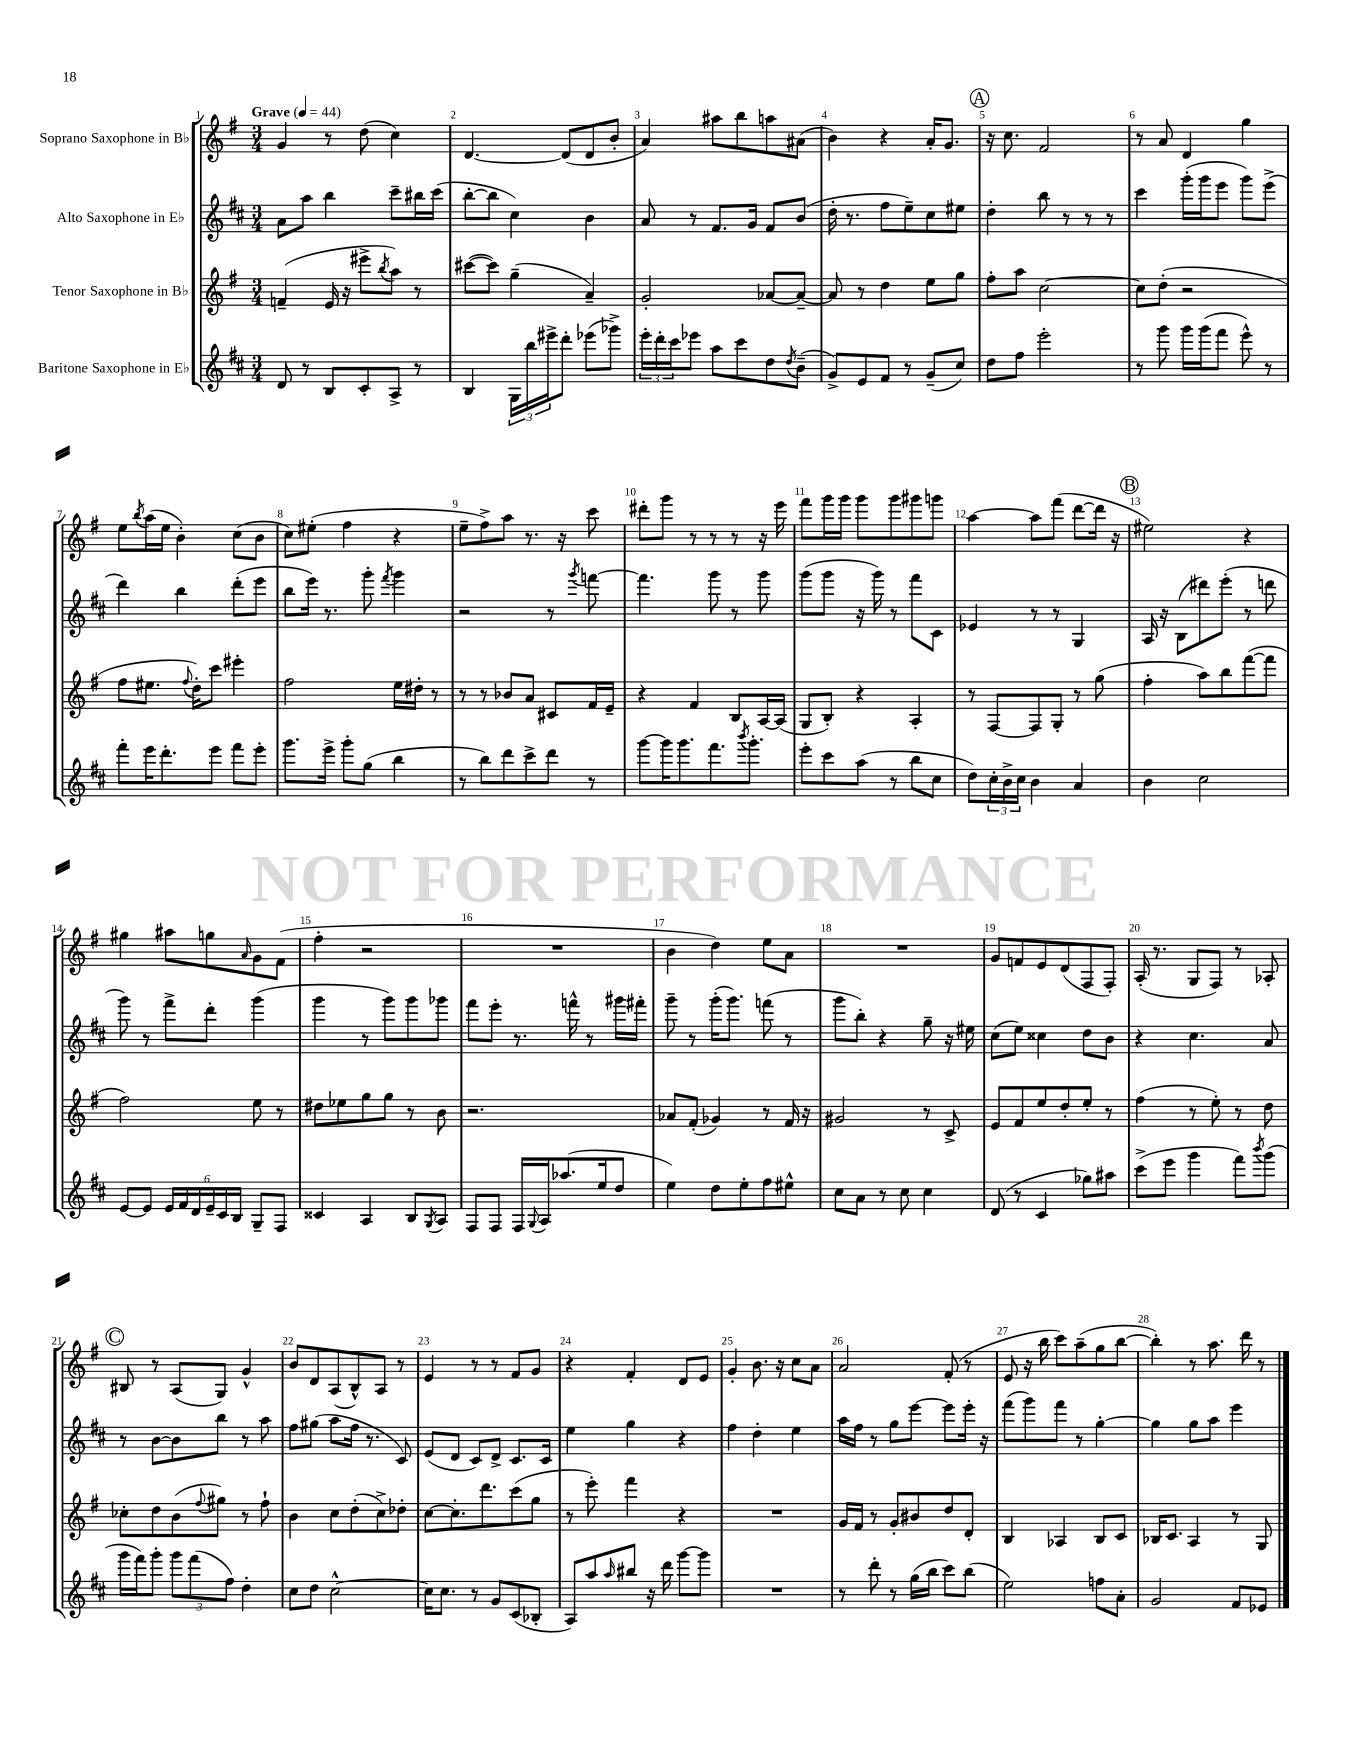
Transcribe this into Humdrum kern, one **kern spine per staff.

**kern	**kern	**kern	**kern
*part4	*part3	*part2	*part1
*staff4	*staff3	*staff2	*staff1
*I"Baritone Saxophone in E♭	*I"Tenor Saxophone in B♭	*I"Alto Saxophone in E♭	*I"Soprano Saxophone in B♭
*clefG2	*clefG2	*clefG2	*clefG2
*k[f#c#]	*k[f#]	*k[f#c#]	*k[f#]
*M3/4	*M3/4	*M3/4	*M3/4
*MM44	*MM44	*MM44	*MM44
=1	=1	=1	=1
!	!	!	!LO:TX:a:B:t=Grave
8d/	(4fn~/	8a\L	4g/
8r	.	8aa\J	.
8B/L	16e/	4bb\	8r
.	16r	.	.
8c#'/	8eee#X^\L	.	(8dd\
.	8qbb/	.	.
8A^/J	8aa\J)	8ccc#~\L	4cc\)
8r	8r	16bb#X\L	.
.	.	(16ccc#\JJ	.
=2	=2	=2	=2
4B/	([8ccc#X\L	[8bb'\L	[4.d/
.	8ccc#\J])	8bb\J]	.
24G\LL	(4gg~\	4cc#\)	.
24bb\	.	.	.
24eee#X^\J	.	.	.
8ddd'\J	.	.	(8d/L]
(8eee-X\L	4a~/)	4b\	8d/
8ggg-X^\J)	.	.	8b'/J
=3	=3	=3	=3
24eee'\LL	2g'/	8a/	4a/)
24ddd'\	.	.	.
24ccc#\J	.	.	.
8eee-X\J	.	8r	.
8aa\L	.	8.f#/L	8aa#X\L
8ccc#\	.	.	8bb\
.	.	16g/Jk	.
8dd\	[8a-X/L	8f#/L	8aan\
8qdd/	.	.	.
(8b~\J	8a-~/J_	(8b/J	(8a#X\J
=4	=4	=4	=4
8g^/L)	8a-/]	16dd'\	4b\)
.	.	8.r	.
8e/	8r	.	.
8f#/J	4dd\	8ff#\L	4r
8r	.	8ee~\)	.
(8g~/L	8ee\L	8cc#\	16a'/KL
.	.	.	8.g/J
8cc#/J)	8gg\J	8ee#X\J	.
!!LO:REH:place=s1:t=A
=5	=5	=5	=5
8dd\L	8ff#'\L	4dd'\	16r
.	.	.	8.cc\
8ff#\J	8aa\J	.	.
2eee'\	[2cc\	8bb\	2f#/
.	.	8r	.
.	.	8r	.
.	.	8r	.
=6	=6	=6	=6
8r	8cc\L]	4ccc#\	8r
8ggg\	(8dd'\J	.	8a/
16ggg\LL	2r	(16ggg'\LL	4d/
(16ggg\J	.	16ggg\J	.
8fff#\J	.	8eee\J	.
8eee^^\)	.	8ggg\L)	4gg\
8r	.	(8eee^\J	.
!!LO:LB:g=z
=7	=7	=7	=7
8fff#'\L	8ff#\L	4ddd\)	8ee\L
.	.	.	8qbb/
16eee\K	8.ee#X\J	.	(16aa\L
8.ddd'\	.	.	16ee\JJ
.	.	4bb\	4b'\)
.	8qqff#/	.	.
.	16dd'\KL)	.	.
8eee\J	8ccc\J	.	.
8fff#\L	4eee#X'\	(8ddd'\L	(8cc\L
8eee'\J	.	8eee\J	8b\J
=8	=8	=8	=8
8.ggg\L	2ff#\	8bb\L	8cc\L)
.	.	16eee\Jk)	(8ee#X'\J
16eee^\Jk	.	8.r	.
8ggg'\L	.	.	4ff#\
(8gg\J	.	8ggg'\	.
.	.	8qfff#/	.
4bb\	16ee\LL	4ggg\	4r
.	16dd#X'\JJ	.	.
.	8r	.	.
=9	=9	=9	=9
8r	8r	2r	8ee~\L
8bb\L)	8r	.	8ff#^\)
8ddd\	8b-X/L	.	8aa\J
8ccc#^\	8a/J	.	8.r
8ddd\J	8c#X/L	8r	.
.	.	.	16r
.	.	8qggg/	.
8r	16f#/L	[8fffn\	8ccc\
.	16e~/JJ	.	.
=10	=10	=10	=10
[8ggg\L	4r	4.fff\]	8ddd#X'\L
16ggg\K]	.	.	8ggg\J
8.ggg\	.	.	.
.	4f#/	.	8r
8.fff#\	.	8ggg\	8r
.	8B/L	8r	8r
8qbbb/	.	.	.
8.ggg'\J	.	.	.
.	[16A/L	8ggg\	16r
.	(16A/JJ]	.	16eee\
=11	=11	=11	=11
8eee'\L	8G/L	(8ggg\L	8fff#\L
8ccc#\	8B'/J)	8ggg\J	16ggg\L
.	.	.	16ggg\JJ
(8aa\J	4r	16r	8ggg\L
.	.	16ggg\)	.
8r	.	8r	8ggg\
8bb\L	4A'/	8fff#\L	8ggg#X\
8cc#\J	.	8c#\J	8gggn\J
=12	=12	=12	=12
8dd\L)	8r	4e-X/	[4aa\
24cc#'\L	[8F#/L	.	.
24b^\	.	.	.
24cc#\JJ	.	.	.
4b\	8F#/]	8r	8aa\L]
.	8G'/J	8r	(8fff#\J
4a/	8r	4G/	[8ddd\L
.	(8gg\	.	16ddd\Jk]
.	.	.	16r
!!LO:REH:place=s1:t=B
=13	=13	=13	=13
4b\	4ff#'\	16A/	2ee#X\)
.	.	16r	.
.	.	(8B\L	.
2cc#\	8aa\L)	8ddd#X\)	.
.	8bb\	(8eee'\J	.
.	([8fff#\	8r	4r
.	8fff#\J]	8dddn\	.
!!LO:LB:g=z
=14	=14	=14	=14
[8e/L	2ff#\)	8ggg\)	4gg#X\
8e/J]	.	8r	.
24e/LL	.	8fff#^\L	8aa#X\L
24f#/	.	.	.
24d/	.	.	.
24e~/	.	8ddd'\J	8ggn\
24c#/	.	.	.
24B/JJ	.	.	.
.	.	.	16qqa/
8G~/L	8ee\	(4ggg\	8g\
8F#/J	8r	.	(8f#\J
=15	=15	=15	=15
4c##X/	8dd#X\L	4ggg\	4ff#'\
.	8ee-X\	.	.
4A/	8gg\	8r	2r
.	8gg\J	8ggg\L)	.
8B/L	8r	8ggg\	.
8qG/	.	.	.
8A/J	8b\	8ggg-X\J	.
=16	=16	=16	=16
8F#/L	2.r	8fff#\L	2.r
8F#/J	.	8eee'\J	.
16F#/LL	.	8.r	.
8qqG/	.	.	.
16A/J	.	.	.
(8.aa-X/	.	.	.
.	.	16fffn^^\	.
.	.	8r	.
16ee/k	.	.	.
8dd/J	.	16ggg#X\LL	.
.	.	16fff#X'\JJ	.
=17	=17	=17	=17
4ee\)	8a-X/L	8ggg~\	4b\
.	(8f#'/J	8r	.
8dd\L	4g-X/)	(16ggg'\KL	4dd\)
.	.	8.ggg\J)	.
8ee'\	.	.	.
8ff#\	8r	(8fffn\	8ee\L
8ee#X^^\J	16f#/	8r	8a\J
.	16r	.	.
=18	=18	=18	=18
8cc#\L	2g#X/	8ggg\L	2.r
8a\J	.	8bb'\J)	.
8r	.	4r	.
8cc#\	.	.	.
4cc#\	8r	8gg~\	.
.	8c^/	16r	.
.	.	16ee#X\	.
=19	=19	=19	=19
(8d/	8e/L	(8cc#\L	8g/L
8r	8f#/	8ee\J)	8fn/
4c#/	8ee/	4cc##X\	8e/
.	8dd'/	.	(8d/
8gg-X\L)	8ee'/J	8dd\L	8F#/
8aa#X\J	8r	8b\J	8F#'/J)
=20	=20	=20	=20
(8ccc#^\L	(4ff#\	4r	(16A'/
.	.	.	8.r
8eee\J	.	.	.
4ggg\	8r	4.cc#\	8G/L
.	8ee'\)	.	8F#/J)
8fff#\L)	8r	.	8r
8qbbb/	.	.	.
(8ggg\J	8dd\	8a/	8A-X'/
!!LO:LB:g=z
!!LO:REH:place=s1:t=C
=21	=21	=21	=21
16ggg\LL	8cc-X'\L	8r	8B#X/
16fff#\J)	.	.	.
8ggg'\J	8dd\	[8b\L	8r
12ggg\L	(8b\	8b\]	(8A/L
(12fff#\	.	.	.
.	8qqff#/	.	.
.	8gg#X\J)	8bb\J	8G/J)
12ff#\J)	.	.	.
4dd'\	8r	8r	4g^^/
.	8ff#`\	8aa\	.
=22	=22	=22	=22
8cc#\L	4b\	8ff#\L	8b/L
8dd\J	.	(8gg#X\J	8d/
[2cc#^^\	8cc\L	8aa\L	(8A/
.	(8dd'\	16ff#\Jk	8B^^/)
.	.	8.r	.
.	8cc^\)	.	8A/J
.	8dd-X'\J	8c#/)	8r
=23	=23	=23	=23
16cc#\KL]	[8cc\L	(8e/L	4e/
8.cc#\J	.	.	.
.	8.cc'\]	8d/J	.
8r	.	8c#/L)	8r
.	8.ddd\	.	.
8g/L	.	8d^/J	8r
(8c#/	(8ccc\	8.c#/L	8f#/L
8B-X'/J	8gg\J	.	8g/J
.	.	16c#/Jk	.
=24	=24	=24	=24
8A/L)	8r	4ee\	4r
8aa/	8eee'\)	.	.
16qqaa/	.	.	.
8bb#X/J	4fff#\	4gg\	4f#'/
16r	.	.	.
16ddd\	.	.	.
[8ggg\L	4r	4r	8d/L
8ggg\J]	.	.	8e/J
=25	=25	=25	=25
2.r	2.r	4ff#\	4g'/
.	.	4dd'\	8.b\
.	.	.	16r
.	.	4ee\	8cc\L
.	.	.	8a\J
=26	=26	=26	=26
8r	16g/LL	16aa\LL	2a/
.	16f#/JJ	16ff#\JJ	.
8ddd'\	8r	8r	.
8r	8g'/L	8gg\L	.
(16gg\LL	8b#X/	[8eee\J	.
16bb\JJ	.	.	.
8ccc#\L)	8dd/	8eee\L]	(8f#'/
(8bb\J	8d'/J	16eee'\Jk	8r
.	.	16r	.
=27	=27	=27	=27
2ee\)	4B/	(8fff#\L	8e/
.	.	8ggg\)	16r
.	.	.	16bb\
.	4A-X/	8fff#\J	8ccc\L)
.	.	8r	(8aa~\
8ffn\L	8B/L	[4gg'\	8gg\
8a'\J	8c/J	.	[8bb\J
=28	=28	=28	=28
2g/	16B-X/KL	4gg\]	4bb'\])
.	8.c/J	.	.
.	4A/	8gg\L	8r
.	.	8aa\J	8.aa\
8f#/L	8r	4eee\	.
.	.	.	16ddd\
8e-X/J	8G/	.	8r
==	==	==	==
*-	*-	*-	*-
